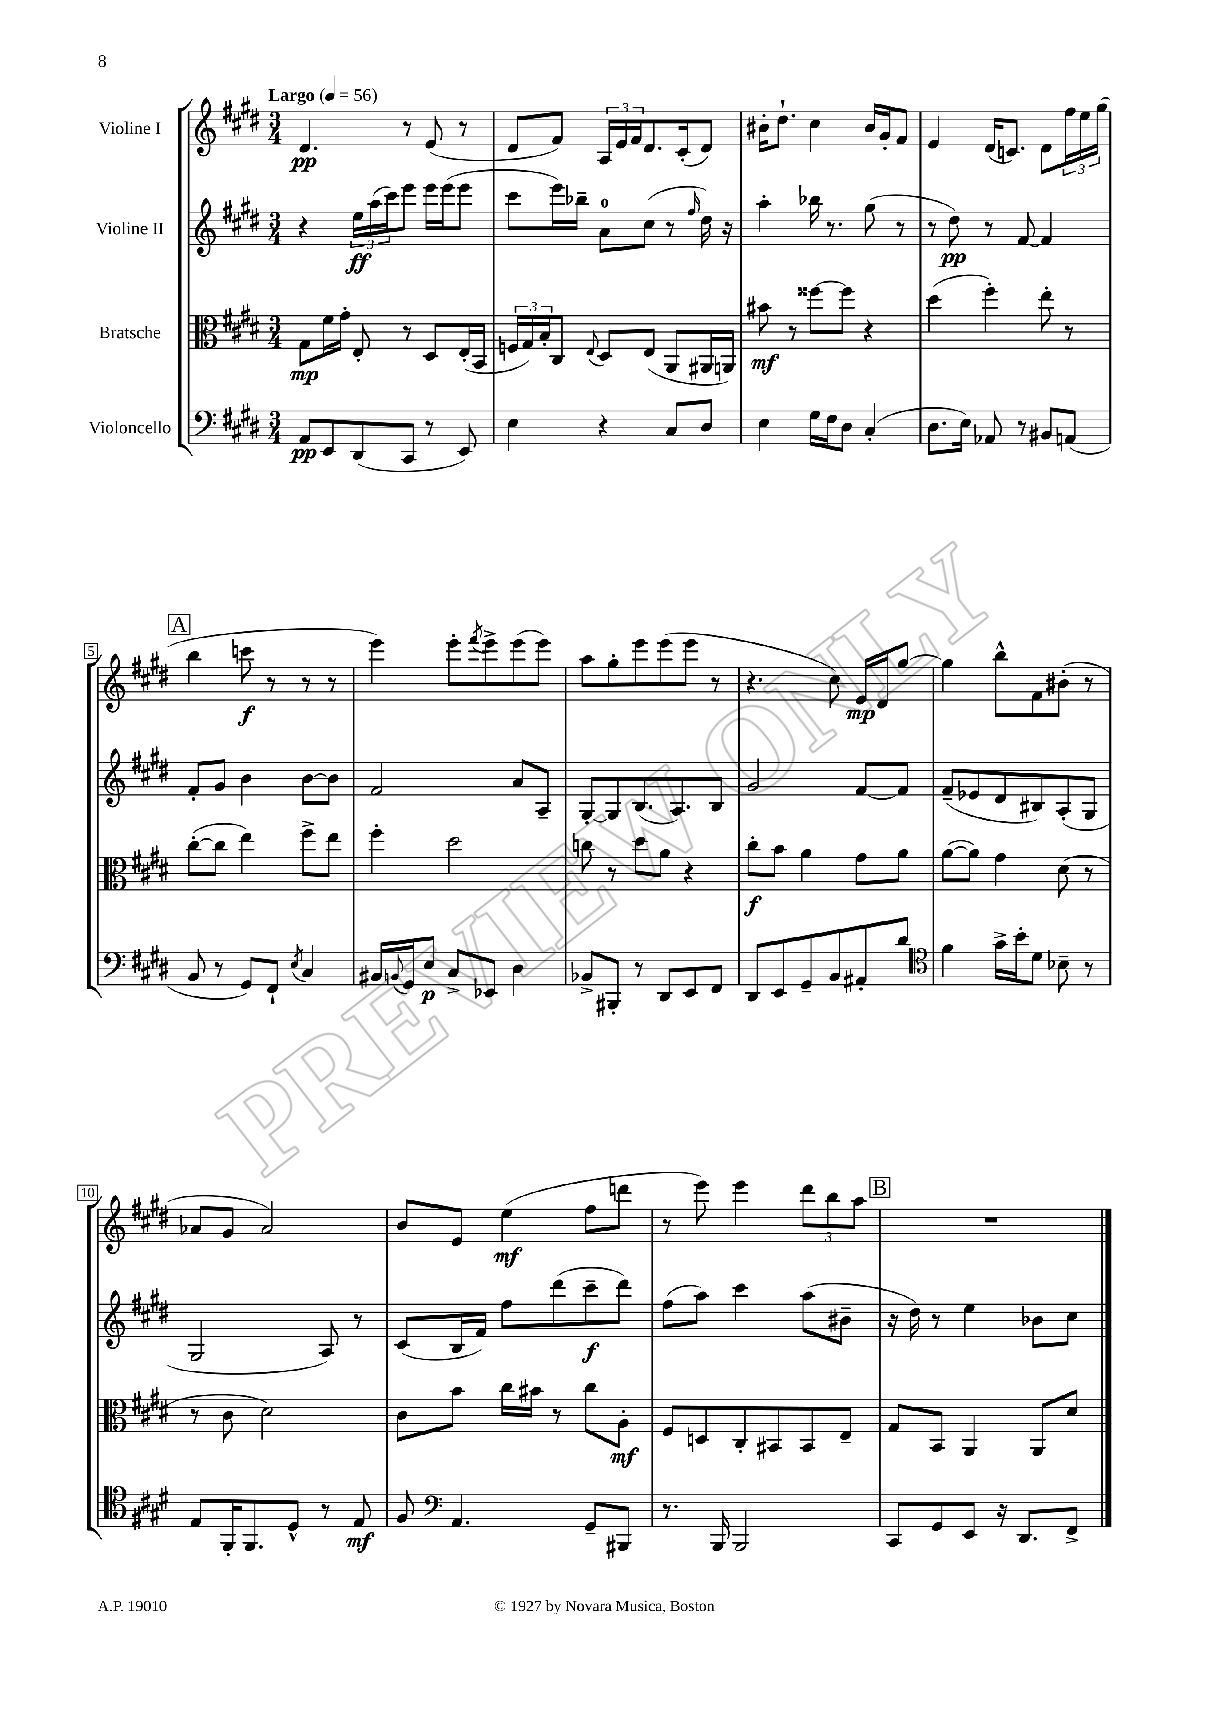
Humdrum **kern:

**kern	**dynam	**kern	**dynam	**kern	**dynam	**kern	**dynam
*part4	*part4	*part3	*part3	*part2	*part2	*part1	*part1
*staff4	*staff4	*staff3	*staff3	*staff2	*staff2	*staff1	*staff1
*I"Violoncello	*	*I"Bratsche	*	*I"Violine II	*	*I"Violine I	*
*clefF4	*	*clefC3	*	*clefG2	*	*clefG2	*
*k[f#c#g#d#]	*	*k[f#c#g#d#]	*	*k[f#c#g#d#]	*	*k[f#c#g#d#]	*
*M3/4	*	*M3/4	*	*M3/4	*	*M3/4	*
*MM56	*	*MM56	*	*MM56	*	*MM56	*
=1	=1	=1	=1	=1	=1	=1	=1
!	!	!	!	!	!	!LO:TX:a:B:t=Largo	!
8AA/L	pp	8G#\L	mp	4r	.	4.d#/	pp
8EE/	.	16f#\L	.	.	.	.	.
.	.	16g#'\JJ	.	.	.	.	.
(8DD#/	.	8E'/	.	24ee\LL	ff	.	.
.	.	.	.	(24aa\	.	.	.
.	.	.	.	24ccc#\J)	.	.	.
8CC#/J	.	8r	.	8eee\J	.	8r	.
8r	.	8D#/L	.	16eee\LL	.	(8e/	.
.	.	.	.	(16eee\J	.	.	.
8EE/)	.	(16E'/L	.	8eee\J	.	8r	.
.	.	16BB/JJ	.	.	.	.	.
=2	=2	=2	=2	=2	=2	=2	=2
4E\	.	24Fn/LL	.	8ccc#\L	.	8d#/L	.
.	.	24G#/)	.	.	.	.	.
.	.	24B'/J	.	.	.	.	.
.	.	8C#/J	.	16eee\L)	.	8f#/J)	.
.	.	.	.	16bb-X~\JJ	.	.	.
.	.	8qqE/	.	.	.	.	.
4r	.	8D#/L	.	8a\L	.	24A/LL	.
.	.	.	.	.	.	24e/	.
.	.	.	.	.	.	24f#/J	.
.	.	(8E/J	.	(8cc#\J	.	8.d#/	.
8C#/L	.	8AA/L	.	8r	.	.	.
.	.	.	.	.	.	(16c#'/k	.
.	.	.	.	16qqff#/	.	.	.
8D#/J	.	16AA#X/L	.	16dd#\)	.	8d#/J)	.
.	.	16AAn/JJ)	.	16r	.	.	.
=3	=3	=3	=3	=3	=3	=3	=3
4E\	.	8b#X\	mf	4aa'\	.	16b#X'\KL	.
.	.	.	.	.	.	8.dd#`\J	.
.	.	8r	.	.	.	.	.
16G#\LL	.	[8ff##X\L	.	16bb-X\	.	4cc#\	.
16F#\J	.	.	.	8.r	.	.	.
8D#\J	.	8ff##\J]	.	.	.	.	.
(4C#'/	.	4r	.	(8gg#\	.	16b#/LL	.
.	.	.	.	.	.	16g#'/J	.
.	.	.	.	8r	.	8f#/J	.
=4	=4	=4	=4	=4	=4	=4	=4
8.D#\L	.	(4dd#\	.	8r	.	4e/	.
.	.	.	.	8dd#\)	pp	.	.
16E\Jk)	.	.	.	.	.	.	.
8AA-X/	.	4ff#'\)	.	8r	.	(16d#/KL	.
.	.	.	.	.	.	8.cn/J)	.
8r	.	.	.	[8f#/	.	.	.
8BB#X/L	.	8ee'\	.	4f#/]	.	8d#\L	.
(8AAn/J	.	8r	.	.	.	24ff#\L	.
.	.	.	.	.	.	24ee\	.
.	.	.	.	.	.	(24gg#\JJ	.
!!LO:LB:g=z
!!LO:REH:place=s1:t=A
=5	=5	=5	=5	=5	=5	=5	=5
8BB/	.	([8cc#'\L	.	8f#'/L	.	4bb\	.
8r	.	8cc#\J]	.	8g#/J	.	.	.
8GG#/L)	.	4ee\)	.	4b\	.	8cccn\	f
8FF#`/J	.	.	.	.	.	8r	.
8qE/	.	.	.	.	.	.	.
4C#/	.	8ff#^\L	.	[8b\L	.	8r	.
.	.	8ee\J	.	8b\J]	.	8r	.
=6	=6	=6	=6	=6	=6	=6	=6
16BB#X/LL	.	4ff#'\	.	2f#/	.	4eee\)	.
8qqBBn/	.	.	.	.	.	.	.
16GG#/J	.	.	.	.	.	.	.
8E/J	p	.	.	.	.	.	.
8C#^/L	.	2dd#\	.	.	.	8eee'\L	.
.	.	.	.	.	.	8qfff#/	.
8EE-X/J	.	.	.	.	.	8eee^\	.
4D#\	.	.	.	8a/L	.	(8eee\	.
.	.	.	.	8A~/J	.	8eee\J)	.
=7	=7	=7	=7	=7	=7	=7	=7
8BB-X^/L	.	8ccn\	.	[8G#'/L	.	8aa\L	.
8BBB#X'/J	.	8r	.	8G#/]	.	8gg#'\	.
8r	.	8dd#\L	.	(8.B/	.	8eee\	.
8DD#/L	.	8a\J	.	.	.	(8eee\	.
.	.	.	.	8.A/)	.	.	.
8EE/	.	4r	.	.	.	8eee\J	.
8FF#/J	.	.	.	8B/J	.	8r	.
=8	=8	=8	=8	=8	=8	=8	=8
8DD#/L	.	8cc#'\L	f	2g#/	.	4.r	.
8EE/	.	8b\J	.	.	.	.	.
8GG#~/	.	4a\	.	.	.	.	.
8BB/	.	.	.	.	.	8cc#\)	.
8AA#X'/	.	8g#\L	.	[8f#/L	.	16e/LL	mp
.	.	.	.	.	.	16d#/J	.
8d#/J	.	8a\J	.	8f#/J]	.	[8gg#/J	.
=9	=9	=9	=9	=9	=9	=9	=9
*clefC4	*	*	*	*	*	*	*
4f#\	.	([8a\L	.	(8f#~/L	.	4gg#\]	.
.	.	8a\J])	.	8e-X/	.	.	.
16g#^\LL	.	4g#\	.	8d#/	.	8bb^^\L	.
16b'\J	.	.	.	.	.	.	.
8d#\J	.	.	.	8B#X/)	.	8f#\	.
8B-X~\	.	(8d#\	.	(8A'/	.	(8b#X'\J	.
8r	.	8r	.	8G#/J	.	8r	.
!!LO:LB:g=z
=10	=10	=10	=10	=10	=10	=10	=10
8E/L	.	8r	.	2G#/	.	8a-X/L	.
16FF#'/K	.	8c#\	.	.	.	8g#/J	.
8.FF#/	.	.	.	.	.	.	.
.	.	2d#\)	.	.	.	2a-/)	.
8D#^^/J	.	.	.	.	.	.	.
8r	.	.	.	8A/)	.	.	.
8E/	mf	.	.	8r	.	.	.
=11	=11	=11	=11	=11	=11	=11	=11
8F#/	.	8c#\L	.	(8c#/L	.	8b/L	.
*clefF4	*	*	*	*	*	*	*
4.AA/	.	8b\J	.	16B/L	.	8e/J	.
.	.	.	.	16f#/JJ)	.	.	.
.	.	16cc#\LL	.	8ff#\L	.	(4ee\	mf
.	.	16b#X\JJ	.	.	.	.	.
.	.	8r	.	(8ddd#\	.	.	.
8GG#~/L	.	8cc#\L	.	8ccc#~\	f	8ff#\L	.
8BBB#X/J	.	8A'\J	mf	8ddd#\J)	.	8dddn\J	.
=12	=12	=12	=12	=12	=12	=12	=12
8.r	.	8F#/L	.	(8ff#\L	.	8r	.
.	.	8Dn/	.	8aa\J)	.	8eee\)	.
16BBB/	.	.	.	.	.	.	.
2BBB/	.	8C#'/	.	4ccc#\	.	4eee\	.
.	.	8BB#X/	.	.	.	.	.
.	.	8BB#/	.	(8aa\L	.	12ddd#\L	.
.	.	.	.	.	.	12bb\	.
.	.	8E~/J	.	8b#X~\J	.	.	.
.	.	.	.	.	.	12aa\J	.
!!LO:REH:place=s1:t=B
=13	=13	=13	=13	=13	=13	=13	=13
8CC#/L	.	8G#/L	.	16r	.	2.r	.
.	.	.	.	16dd#\)	.	.	.
8GG#/	.	8BB/J	.	8r	.	.	.
8EE/J	.	4AA/	.	4ee\	.	.	.
16r	.	.	.	.	.	.	.
8.DD#/L	.	.	.	.	.	.	.
.	.	8AA/L	.	8b-X\L	.	.	.
8FF#^/J	.	8d#/J	.	8cc#\J	.	.	.
==	==	==	==	==	==	==	==
*-	*-	*-	*-	*-	*-	*-	*-
